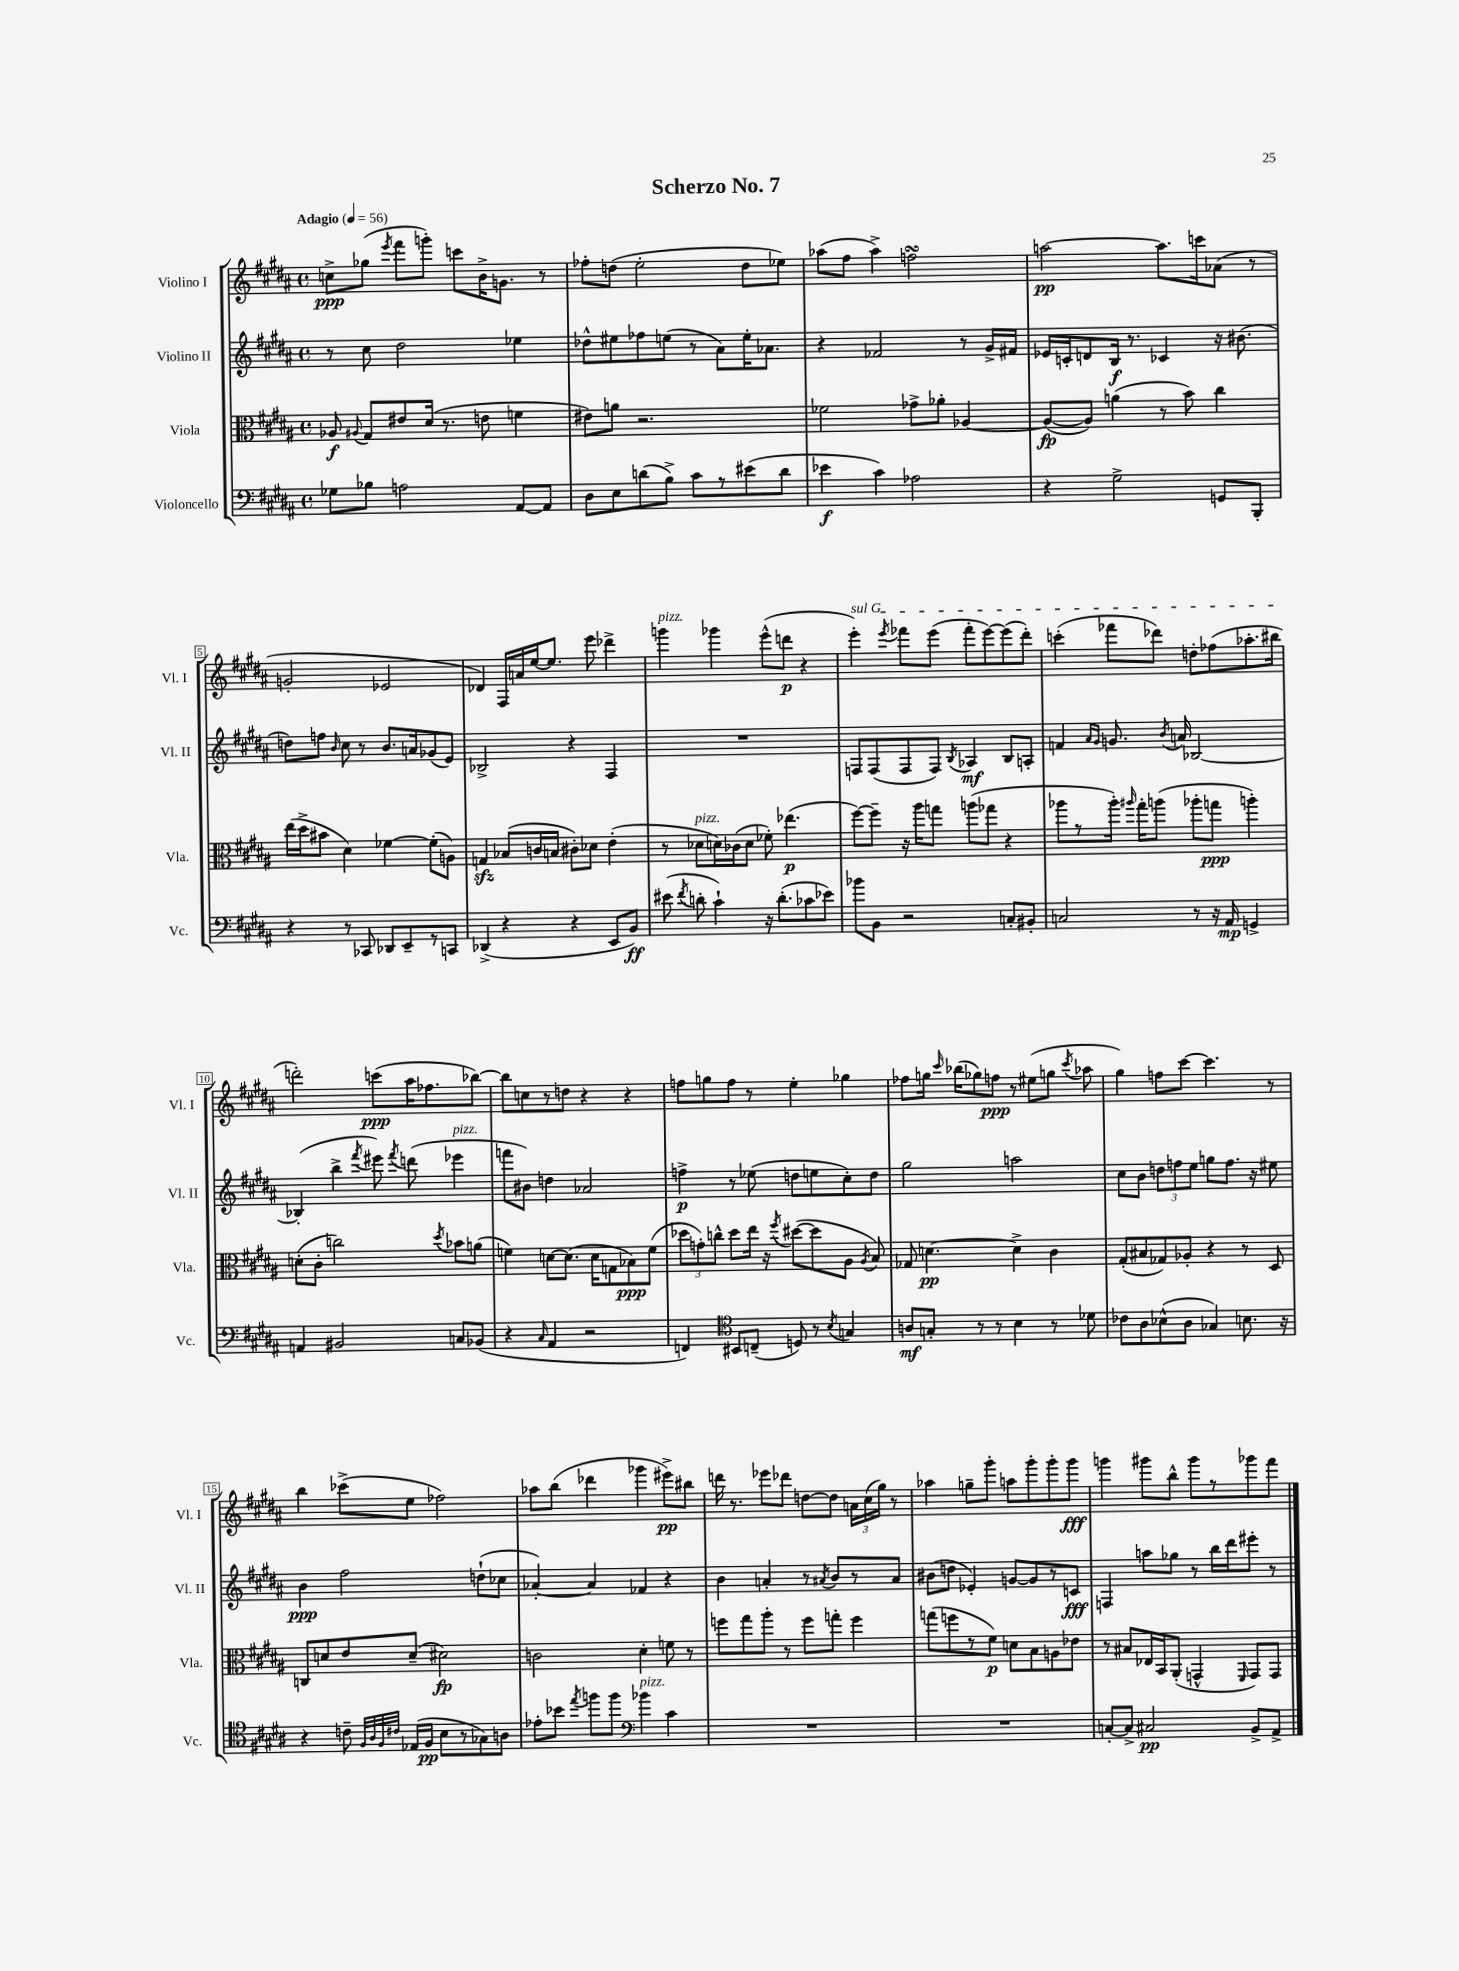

**kern	**dynam	**kern	**dynam	**kern	**dynam	**kern	**dynam
*part4	*part4	*part3	*part3	*part2	*part2	*part1	*part1
*staff4	*staff4	*staff3	*staff3	*staff2	*staff2	*staff1	*staff1
*I"Violoncello	*	*I"Viola	*	*I"Violino II	*	*I"Violino I	*
*I'Vc.	*	*I'Vla.	*	*I'Vl. II	*	*I'Vl. I	*
*clefF4	*	*clefC3	*	*clefG2	*	*clefG2	*
*k[f#c#g#d#a#]	*	*k[f#c#g#d#a#]	*	*k[f#c#g#d#a#]	*	*k[f#c#g#d#a#]	*
*M4/4	*	*M4/4	*	*M4/4	*	*M4/4	*
*met(c)	*	*met(c)	*	*met(c)	*	*met(c)	*
*MM56	*	*MM56	*	*MM56	*	*MM56	*
=1	=1	=1	=1	=1	=1	=1	=1
!	!	!	!	!	!	!LO:TX:a:B:t=Adagio	!
8G-X\L	.	8A-X/	f	8r	.	8ccn^\L	ppp
.	.	8qqA#X/	.	.	.	.	.
8B-X\J	.	8G#/L	.	8cc#\	.	(8gg-X\J	.
.	.	.	.	.	.	8qeee/	.
2An\	.	8e#X/	.	2dd#\	.	8fff#\L	.
.	.	(16d#/Jk	.	.	.	8gggn'\J)	.
.	.	8.r	.	.	.	.	.
.	.	.	.	.	.	8cccn\L	.
.	.	8en\	.	.	.	16b^\K	.
.	.	.	.	.	.	8.gn\J	.
[8AA#/L	.	4fn\	.	4ee-X\	.	.	.
8AA#/J]	.	.	.	.	.	8r	.
=2	=2	=2	=2	=2	=2	=2	=2
8D#\L	.	8e#X\L)	.	8dd-X^^\L	.	8ff-X'\L	.
8E\	.	8an\J	.	8ee#X\	.	(8ddn\J	.
(8dn\	.	2.r	.	8ff-X\	.	2ee'\	.
8B^\J)	.	.	.	(8een\J	.	.	.
8c#\L	.	.	.	8r	.	.	.
8r	.	.	.	8a#\L)	.	.	.
(8e#X\	.	.	.	16ee'\K	.	8dd\L	.
.	.	.	.	8.a-X\J	.	.	.
8d\J	.	.	.	.	.	8ee-X\J)	.
=3	=3	=3	=3	=3	=3	=3	=3
4e-X\	f	2f-X\	.	4r	.	(8aa-X\L	.
.	.	.	.	.	.	8ff#\J	.
4c#\)	.	.	.	2f-X/	.	4aa-^\)	.
2A-X\	.	8g-X^\L	.	.	.	2ffnsSSs\	.
.	.	8a-X'\J	.	.	.	.	.
.	.	[4A-X/	.	8r	.	.	.
.	.	.	.	16g#^/LL	.	.	.
.	.	.	.	16f#X/JJ	.	.	.
=4	=4	=4	=4	=4	=4	=4	=4
4r	.	(8A-/L_	fp	16e-X/LL	.	[2aan\	pp
.	.	.	.	16cn'/J	.	.	.
.	.	8A-/J])	.	8dn/	.	.	.
2G#^\	.	(4an\	.	16B/Jk	f	.	.
.	.	.	.	8.r	.	.	.
.	.	8r	.	4c-X/	.	8.aa\L]	.
.	.	8b\)	.	.	.	.	.
.	.	.	.	.	.	16cccn\k	.
8GGn/L	.	4cc#\	.	16r	.	(8a-X\J	.
.	.	.	.	(8.b#X\	.	.	.
8BBB'/J	.	.	.	.	.	8r	.
!!LO:LB:g=z
=5	=5	=5	=5	=5	=5	=5	=5
4r	.	(16ee\LL	.	8ddn\L)	.	2gn'/	.
.	.	16dd#^\J	.	.	.	.	.
.	.	8b#X\J	.	8ffn\J	.	.	.
.	.	.	.	16qqb/	.	.	.
8r	.	4d#\)	.	8cc#\	.	.	.
8CC-X/	.	.	.	8r	.	.	.
8DD-X/L	.	[4f-X\	.	8.b/L	.	2e-X/	.
8EE~/	.	.	.	.	.	.	.
.	.	.	.	16an/k	.	.	.
8r	.	(8f-'\L]	.	(8g-X/	.	.	.
8CCn/J	.	8An\J)	.	8e/J)	.	.	.
=6	=6	=6	=6	=6	=6	=6	=6
(4DD-X^/	.	4Gnzz/	.	2B-X^/	.	4d-X/)	.
4r	.	(8B-X/L	.	.	.	16F#/LL	.
.	.	.	.	.	.	16an/	.
.	.	16cn/L	.	.	.	[16ee/J	.
.	.	16Bn/JJ	.	.	.	8.ee/J]	.
4r	.	8c#X'\L)	.	4r	.	.	.
.	.	8d-X\J	.	.	.	8eee\	.
8EE/L	.	(4e'\	.	4F#/	.	4ddd-X^\	.
8BB/J)	ff	.	.	.	.	.	.
=7	=7	=7	=7	=7	=7	=7	=7
!	!	!	!	!	!	!LO:TX:a:i:t=pizz.	!
(8e#X\	.	8r	.	1r	.	4gggn\	.
8qf#/	.	.	.	.	.	.	.
!	!	!LO:TX:a:i:t=pizz.	!	!	!	!	!
8dn'\	.	8d-X\L	.	.	.	.	.
4c#`\)	.	16dn\L)	.	.	.	4ggg-X\	.
.	.	(16c-X\J	.	.	.	.	.
.	.	8d\J	.	.	.	.	.
16r	.	8f-X'\)	.	.	.	(8eee^^\L	.
(8.d'\L	.	.	.	.	.	.	.
.	.	(4.ee-X\	p	.	.	8dddn\J	p
8c-X\	.	.	.	.	.	4r	.
8e-X\J)	.	.	.	.	.	.	.
=8	=8	=8	=8	=8	=8	=8	=8
!	!	!	!	!	!	!LO:TX:a:i:t=sul G	!
8b-X\L	.	[8ff#\L)	.	8Fn/L	.	4eee'\)	.
8BB\J	.	8ff#~\J]	.	(8F/	.	.	.
.	.	.	.	.	.	8qeee/	.
2r	.	16r	.	8F/	.	8fff-X\L	.
.	.	16aa#\KL	.	.	.	.	.
.	.	8ggn\J	.	8F/J)	.	(8eee\J	.
.	.	.	.	8qB/	.	.	.
.	.	(8aan\L	.	4A-X/	mf	8fff-'\L	.
.	.	8gg-X\J	.	.	.	[8eee\)	.
8Cn'/L	.	4r	.	8B/L	.	(8eee\]	.
8BB#X'/J	.	.	.	8An'/J	.	8ddd#'\J)	.
=9	=9	=9	=9	=9	=9	=9	=9
2Cn/	.	8aa-X\L	.	4fn/	.	(4cccn'\	.
.	.	8r	.	.	.	.	.
.	.	.	.	16qqa#/LL	.	.	.
.	.	.	.	16qqg#/JJ	.	.	.
.	.	16aa-'\Jk)	.	8.gn/	.	8fff-X\L	.
.	.	16qqaa#X/	.	.	.	.	.
.	.	16gg#'\KL	.	.	.	.	.
.	.	(8aan\J	.	.	.	8ddd-X\J)	.
.	.	.	.	8qb/	.	.	.
.	.	.	.	16an/	.	.	.
8r	.	8aa-X'\L	.	[2B-X/	.	8ddn'\L	.
16r	.	8ggn\J	ppp	.	.	(8ff-X\	.
16AA#/	mp	.	.	.	.	.	.
4GGn^/	.	4aan'\)	.	.	.	8.aa-X'\	.
.	.	.	.	.	.	16bb#X\Jk	.
!!LO:LB:g=z
=10	=10	=10	=10	=10	=10	=10	=10
4AAn/	.	(8dn'\L	.	(4B-X'/]	.	2dddn'\)	.
.	.	8c#'\J	.	.	.	.	.
2BB#X/	.	2ccn\)	.	4bb^\	.	.	.
.	.	.	.	8qfff#/	.	.	.
.	.	.	.	8eee#X\)	.	(8cccn\L	ppp
.	.	.	.	8qfff#/	.	.	.
.	.	.	.	(8dddn\	.	16aa#\K	.
.	.	.	.	.	.	8.ff-X\	.
.	.	8qdd#/	.	.	.	.	.
!	!	!	!	!LO:TX:a:i:t=pizz.	!	!	!
8Cn/L	.	8b-X\L	.	4eee-X\	.	.	.
(8BB-X/J	.	(8an\J	.	.	.	[8bb-X\J)	.
=11	=11	=11	=11	=11	=11	=11	=11
4r	.	4fn\)	.	8fffn\L	.	8bb-\L]	.
.	.	.	.	8b#X\J)	.	8ccn\	.
16qqC#/	.	.	.	.	.	.	.
4AA#/	.	[8dn\L	.	4ddn\	.	8r	.
.	.	(8.d\J]	.	.	.	8ddn\J	.
2r	.	.	.	2a-X/	.	4r	.
.	.	16d\KL	.	.	.	.	.
.	.	8Gn\	.	.	.	.	.
.	.	8B-X\)	ppp	.	.	4r	.
.	.	(8f\J	.	.	.	.	.
=12	=12	=12	=12	=12	=12	=12	=12
4FFn/)	.	12dd-X\L	.	4ffn^\	p	8ffn\L	.
.	.	12gn'\)	.	.	.	.	.
.	.	.	.	.	.	8ggn\	.
.	.	12ccn^^\J	.	.	.	.	.
*clefC4	*	*	*	*	*	*	*
8BB#X/L	.	8dd-\L	.	8r	.	8ff\J	.
(8Cn~/J	.	16ee\Jk	.	(8ee-X\	.	8r	.
.	.	16r	.	.	.	.	.
.	.	8qff#/	.	.	.	.	.
8Dn/)	.	([8dd#X\L	.	8ddn\L	.	4ee'\	.
8r	.	8dd#\]	.	8een\	.	.	.
8qB/	.	.	.	.	.	.	.
4Gn/	.	8A#\J	.	8cc#'\)	.	4gg-X\	.
.	.	8qA#/	.	.	.	.	.
.	.	8B/)	.	8dd\J	.	.	.
=13	=13	=13	=13	=13	=13	=13	=13
8An/L	mf	8G-X/	.	2gg#\	.	8ff-X\L	.
8Gn'/J	.	[4.dn\	pp	.	.	16ggn\Jk	.
.	.	.	.	.	.	16qqccc#/	.
.	.	.	.	.	.	(16bb-X\KL	.
8r	.	.	.	.	.	8gg-X\)	.
8r	.	.	.	.	.	8ffn\J	ppp
4B\	.	4d^\]	.	2aan\	.	8r	.
.	.	.	.	.	.	(8ee#X\L	.
8r	.	4c#\	.	.	.	8ggn\J	.
.	.	.	.	.	.	8qccc#/	.
8d-X\	.	.	.	.	.	8aa-X\	.
=14	=14	=14	=14	=14	=14	=14	=14
8c-X\L	.	(8G#'/L	.	8cc#\L	.	4gg#\)	.
8A#\	.	8B#X/	.	8b\J	.	.	.
(8B-X^^\	.	8G-X/)	.	12ddn\L	.	8ffn\L	.
.	.	.	.	12ffn\	.	.	.
8A#\J	.	8A-X'/J	.	.	.	[8ccc#\J	.
.	.	.	.	12ee\J	.	.	.
4G-X/)	.	4r	.	8ggn\L	.	4.ccc#\]	.
.	.	.	.	8.ff\J	.	.	.
8.Bn\	.	8r	.	.	.	.	.
.	.	.	.	16r	.	.	.
.	.	8D#/	.	8ee#X\	.	8r	.
16r	.	.	.	.	.	.	.
!!LO:LB:g=z
=15	=15	=15	=15	=15	=15	=15	=15
4r	.	8Cn/L	.	4b\	ppp	4bb\	.
.	.	8dn/	.	.	.	.	.
8cn~\	.	8e/	.	2ff#\	.	(8ccc-X^\L	.
32qqF#/LLL	.	.	.	.	.	.	.
32qqA#/	.	.	.	.	.	.	.
32qqF#/	.	.	.	.	.	.	.
32qqc#X/JJJ	.	.	.	.	.	.	.
(16E-X/LL	.	(8d~/J	.	.	.	8ee\J	.
16F#/JJ	pp	.	.	.	.	.	.
8B\L	.	2d#X\)	fp	.	.	2ff-X\)	.
8r	.	.	.	.	.	.	.
8G-X\)	.	.	.	(8ddn`\L	.	.	.
8An\J	.	.	.	8cc-X\J	.	.	.
=16	=16	=16	=16	=16	=16	=16	=16
8e-X'\L	.	2cn\	.	[4a-X'/)	.	8aa-X\L	.
8b-X\J	.	.	.	.	.	(8bb\J	.
8qee/	.	.	.	.	.	.	.
8ffn\L	.	.	.	4a-/]	.	4ddd-X\	.
8ff\J	.	.	.	.	.	.	.
*clefF4	*	*	*	*	*	*	*
!LO:TX:a:i:t=pizz.	!	!	!	!	!	!	!
4b-X\	.	4d#'\	.	4f-X/	.	4ggg-X\	.
4c#\	.	8fn\	.	4r	.	8eee#X^\L)	pp
.	.	8r	.	.	.	8bb#X\J	.
=17	=17	=17	=17	=17	=17	=17	=17
1r	.	8ffn\L	.	4b\	.	16dddn\	.
.	.	.	.	.	.	8.r	.
.	.	8gg#\	.	.	.	.	.
.	.	8aa#'\J	.	4an'/	.	8eee-X\L	.
.	.	8r	.	.	.	8ddd-X\J	.
.	.	8ff\L	.	8r	.	[8ddn\L	.
.	.	.	.	8qa#X/	.	.	.
.	.	8ggn'\J	.	8b/L	.	8dd\J]	.
.	.	4ff\	.	8r	.	24an\LL	.
.	.	.	.	.	.	(24cc#\	.
.	.	.	.	.	.	24gg#\JJ)	.
.	.	.	.	8a#/J	.	8r	.
=18	=18	=18	=18	=18	=18	=18	=18
1r	.	(8ggn\L	.	(8b#X\L	.	4aa-X\	.
.	.	8ffn\	.	8ddn\J	.	.	.
.	.	8r	.	4e-X'/)	.	8ggn~\L	.
.	.	8f#\J)	p	.	.	8ggg#'\J	.
.	.	8dn\L	.	[8gn/L	.	8aan\L	.
.	.	8B\	.	8g/]	.	8ggg#'\	.
.	.	8An\	.	8r	.	8ggg#'\	.
.	.	8e-X\J	.	8cn/J	fff	8ggg#\J	fff
=19	=19	=19	=19	=19	=19	=19	=19
[8Cn'/L	.	8r	.	4Fn/	.	4gggn\	.
8C^/J]	.	8B#X/L	.	.	.	.	.
2C#X/	pp	16E-X/L	.	8aan\L	.	8ggg#X\L	.
.	.	16BB/J	.	.	.	.	.
.	.	(8AA#'/J	.	8gg-X\J	.	8bb^^\J	.
.	.	4GGn^^/	.	8r	.	8ggg#\L	.
.	.	.	.	16bb\LL	.	8r	.
.	.	.	.	16ddd#\J	.	.	.
.	.	16qqFF#/	.	.	.	.	.
8BB^/L	.	8GG/L)	.	8eee#X'\J	.	8ggg-X\	.
8AA#^/J	.	8GG/J	.	8r	.	8fff#\J	.
==	==	==	==	==	==	==	==
*-	*-	*-	*-	*-	*-	*-	*-
